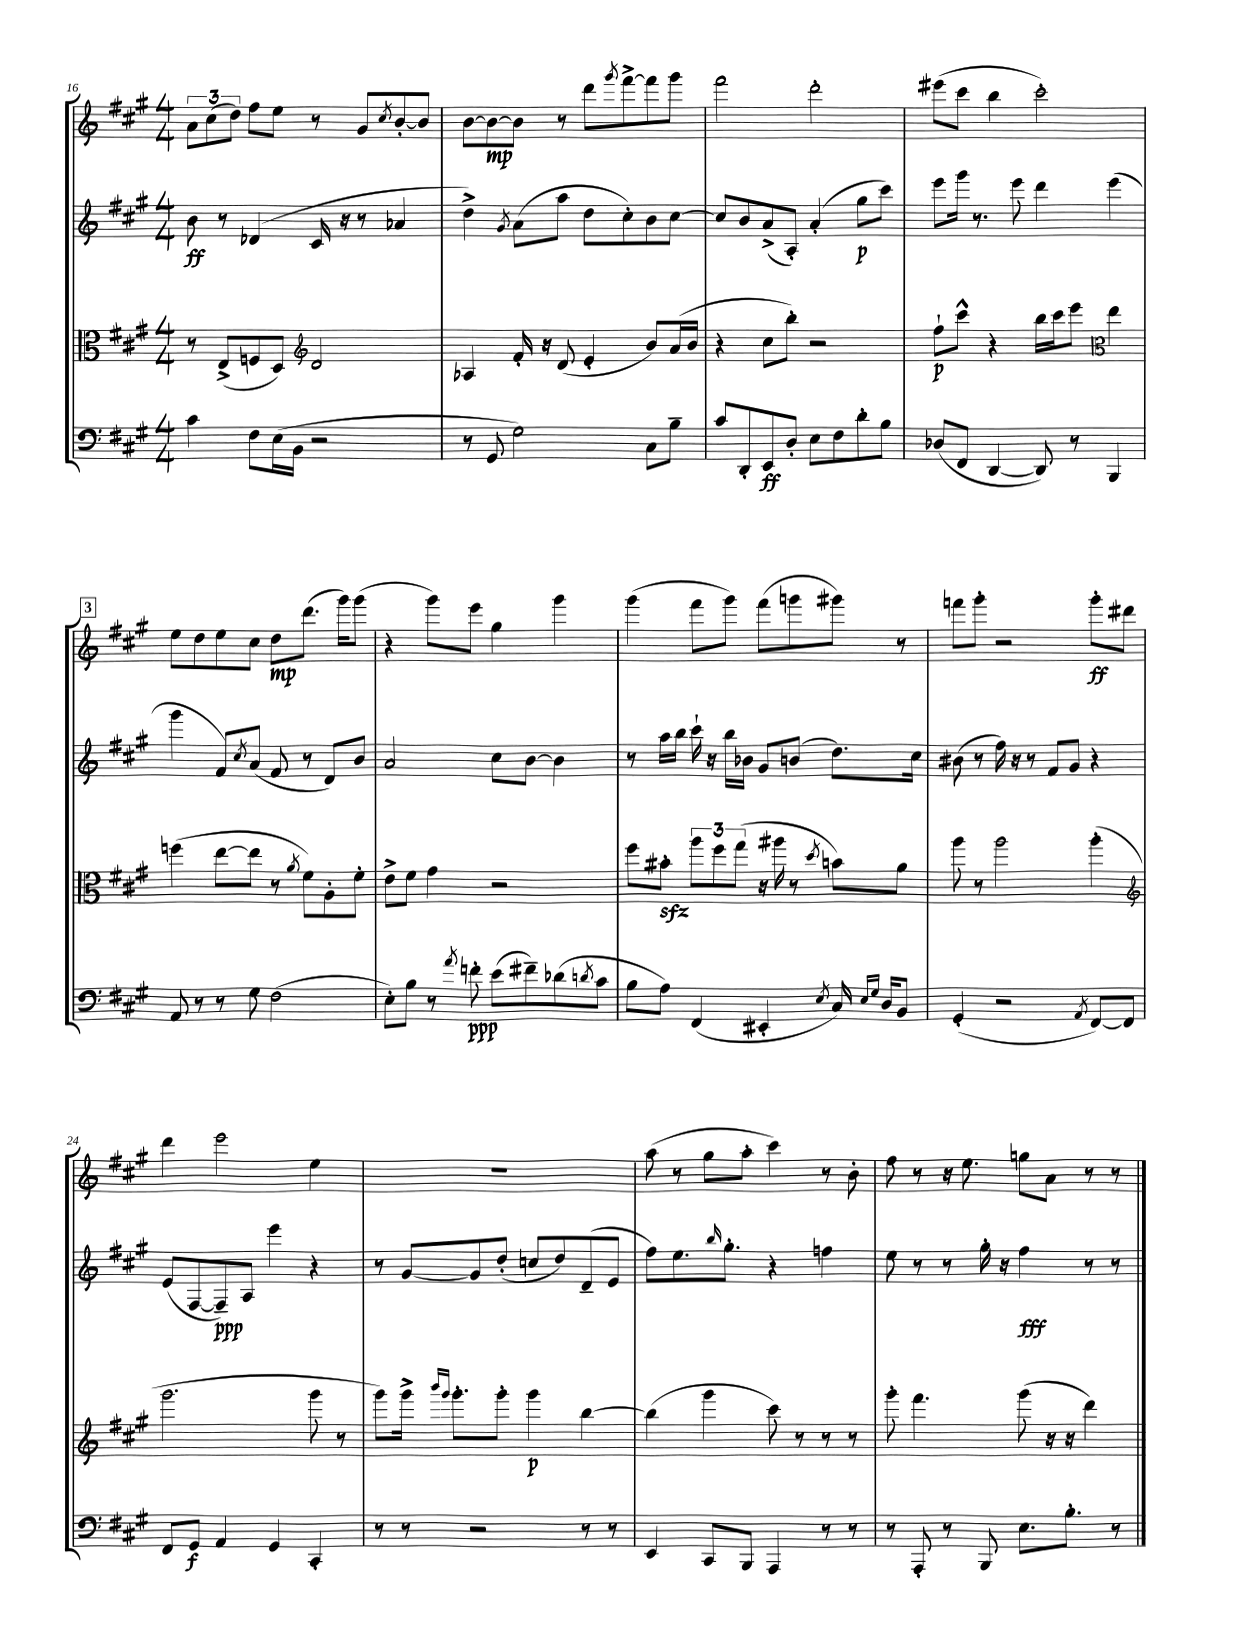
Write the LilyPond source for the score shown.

<<
\new StaffGroup <<
\new Staff = "s0" {
    \clef treble \key a \major \numericTimeSignature \time 4/4
    \tuplet 3/2 { a'8 cis''8( d''8) } fis''8 e''8 r8 gis'8 \acciaccatura { cis''8 } b'8~-. b'8 |
    b'8~ b'8~\mp b'8 r8 d'''8 \acciaccatura { gis'''8 } fis'''8~-> fis'''8 gis'''8 |
    fis'''2 d'''2-. |
    eis'''8( cis'''8 b''4 cis'''2-.) |
    \mark \markup { \box "3" } e''8 d''8 e''8 cis''8 d''8\mp d'''8.( gis'''16) gis'''8( |
    r4 gis'''8) e'''8 gis''4 gis'''4 |
    gis'''4( fis'''8 gis'''8) fis'''8( g'''8 gis'''8) r8 |
    f'''8 gis'''8-. r2 gis'''8-.\ff dis'''8 |
    d'''4 e'''2 e''4 |
    R1 |
    a''8( r8 gis''8 a''8-. cis'''4) r8 b'8-. |
    fis''8 r8 r16 e''8. g''8 a'8 r8 r8 \bar "|." |
}
\new Staff = "s1" {
    \clef treble \key a \major \numericTimeSignature \time 4/4
    b'8\ff r8 des'4( cis'16 r16 r8 aes'4 |
    d''4->) \acciaccatura { gis'8 } a'8( a''8 d''8 cis''8-.) b'8 cis''8~ |
    cis''8 b'8 a'8->( a8-.) a'4-.( gis''8\p cis'''8) |
    e'''8 gis'''16 r8. e'''8 d'''4 e'''4( |
    \mark \markup { \box "3" } gis'''4 fis'8) \acciaccatura { cis''8 } a'8( fis'8 r8 d'8) b'8 |
    a'2 cis''8 b'8~ b'4 |
    r8 a''16 b''16 cis'''16-! r16 b''16 bes'16 gis'8 b'8( d''8.) cis''16 |
    bis'8( r8 fis''16) r16 r8 fis'8 gis'8 r4 |
    e'8( fis8~ fis8--\ppp) a8 e'''4 r4 |
    r8 gis'8~ gis'8 d''8-.( c''8 d''8) d'8--( e'8 |
    fis''8) e''8. \grace { b''16 } gis''8.-. r4 f''4 |
    e''8 r8 r8 gis''16-. r16 fis''4\fff r8 r8 \bar "|." |
}
\new Staff = "s2" {
    \clef alto \key a \major \numericTimeSignature \time 4/4
    r8 e8->( f8 d8) \clef treble d'2 |
    aes4 fis'16-. r16 d'8( e'4-. b'8) a'16( b'16 |
    r4 cis''8 b''8-.) r2 |
    fis''8-!\p cis'''8-^ r4 b''16 cis'''16 e'''8 \clef alto e''4 |
    \mark \markup { \box "3" } f''4( e''8~ e''8 r8 \acciaccatura { a'8 } fis'8) a8-. fis'8-. |
    e'8-> fis'8 gis'4 r2 |
    fis''8 bis'8-.\sfz \tuplet 3/2 { a''8 fis''8 gis''8( } r16 ais''16 r8 \acciaccatura { d''8 } b'8) a'8 |
    a''8 r8 a''2 a''4-.( |
    \clef treble gis'''2. gis'''8 r8 |
    gis'''8) gis'''16-> \grace { b'''16 gis'''16 } gis'''8.-. gis'''8-. gis'''4\p b''4~ |
    b''4( gis'''4 cis'''8) r8 r8 r8 |
    gis'''8-. fis'''4. gis'''8( r16 r16 d'''4) \bar "|." |
}
\new Staff = "s3" {
    \clef bass \key a \major \numericTimeSignature \time 4/4
    cis'4 fis8 e16( b,16 r2 |
    r8 gis,8 gis2) cis8 b8-- |
    cis'8 d,8-. e,8\ff d8-. e8 fis8 d'8-. b8 |
    des8( fis,8 d,4~ d,8) r8 b,,4 |
    \mark \markup { \box "3" } a,8 r8 r8 gis8 fis2( |
    e8-.) b8 r8 \acciaccatura { a'8 } f'8-.\ppp e'8( fis'8--) des'8( \acciaccatura { d'8 } cis'8 |
    b8 a8) fis,4( eis,4-. \acciaccatura { e8 } cis16) \grace { e16 gis16 } d16 b,8 |
    gis,4-.( r2 \acciaccatura { a,8 } fis,8~) fis,8 |
    fis,8 gis,8\f a,4 gis,4 cis,4-. |
    r8 r8 r2 r8 r8 |
    e,4 cis,8 b,,8 a,,4 r8 r8 |
    r8 a,,8-. r8 b,,8 e8. b8.-. r8 \bar "|." |
}
>>
>>
\layout { \context { \Score currentBarNumber = #16 } }
